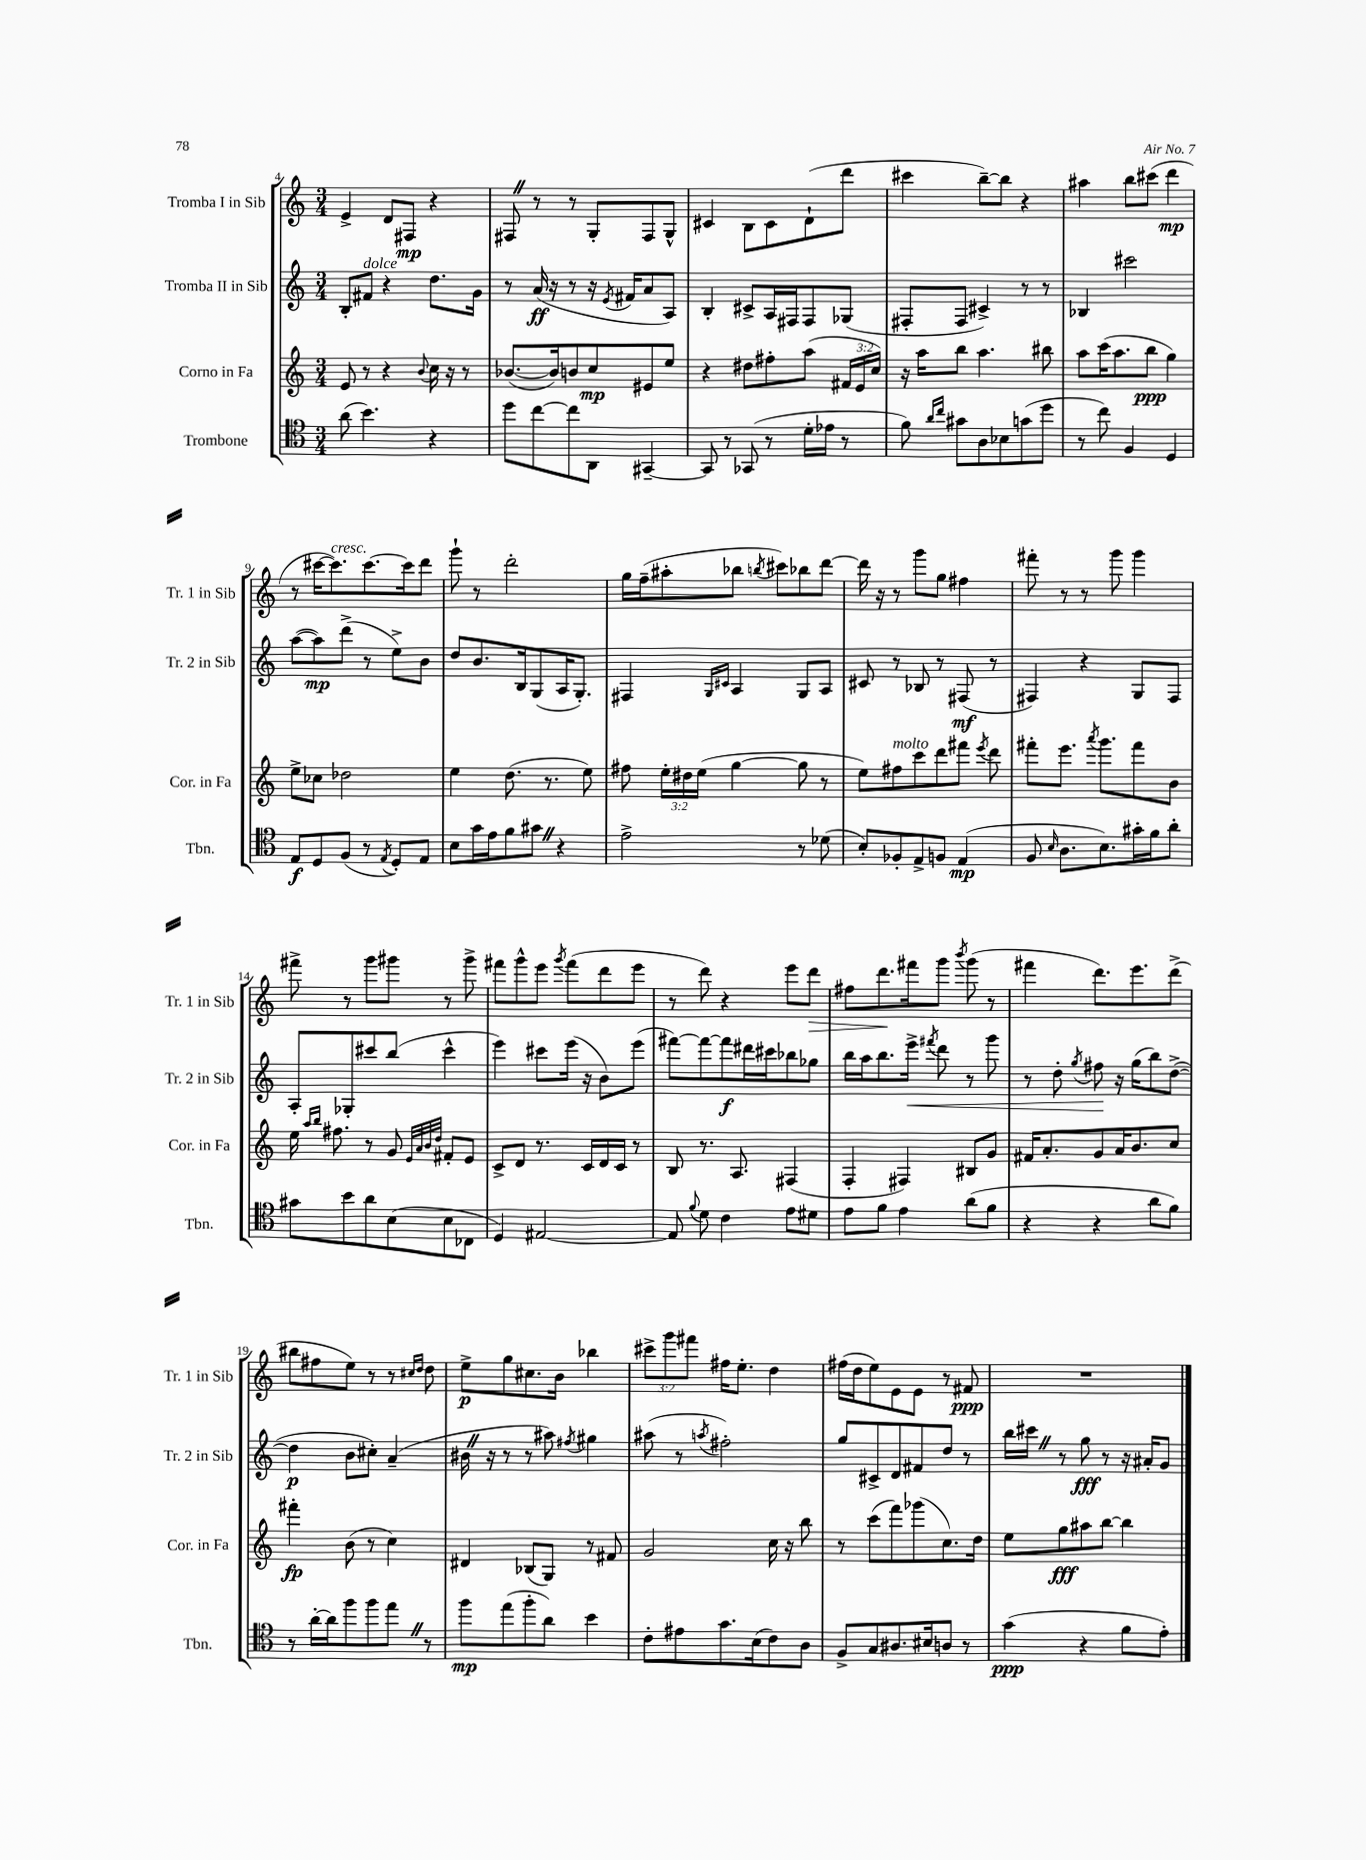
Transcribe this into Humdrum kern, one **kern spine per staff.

**kern	**kern	**kern	**kern
*staff4	*staff3	*staff2	*staff1
*clefC4	*clefG2	*clefG2	*clefG2
*k[]	*k[]	*k[]	*k[]
*M3/4	*M3/4	*M3/4	*M3/4
(8a	8e	8B'	4e^
4.b)	8r	8f#	.
.	4r	4r	8d
.	.	.	8F#
.	8qqb	.	.
4r	16cc	8.dd	4r
.	16r	.	.
.	8r	.	.
.	.	16g	.
=	=	=	=
8dd	([8.b-	8r	8F#
[8cc	.	(16a	8r
.	16b-])	16r	.
8cc]	8b	8r	8r
8AA	8cc	16r	8G'
.	.	8qe	.
.	.	16f#	.
[4GG#~	8e#	8a	8F#
.	8ee	8A)	8G^^
=	=	=	=
8GG#]	4r	4B'	4c#
8r	.	.	.
(8GG-	8dd#	8c#^	8B
8r	8ff#'	16A	8c#
.	.	16F#	.
16d'	(8aa	8F#	(8d`
16e-	.	.	.
8r	24f#	(8G-	8ddd
.	24e	.	.
.	24cc)	.	.
=	=	=	=
8f)	16r	8F#'	4ccc#
.	16aa	.	.
16qqa	.	.	.
16qqcc	.	.	.
8g#	8bb	8F#	.
8A	4.aa	4c#^)	[8bb~)
8B-	.	.	8bb]
(8g	.	8r	4r
8dd	8bb#	8r	.
=	=	=	=
8r	8aa	4B-	4aa#
8cc)	(16ccc	.	.
.	8.aa	.	.
4F	.	2ccc#	8bb
.	8bb	.	(8ccc#
4D	4gg)	.	4ddd
=	=	=	=
8E	8ee^	([8aa	8r
8D	8cc-	8aa])	[16ccc#
.	.	.	8.ccc#])
(8F	2dd-	(8ddd^	.
8r	.	8r	[8.ccc#
8qE	.	.	.
8D')	.	8ee^)	.
.	.	.	16ccc#]
8E	.	8b	8ddd
=	=	=	=
8B	4ee	8dd	8ggg`
16g	.	8.b	8r
16e	.	.	.
8f	(8.dd	.	2ddd'
.	.	16B	.
8g#	.	(8G	.
.	8.r	.	.
4r	.	16A	.
.	.	8.G')	.
.	8ee)	.	.
=	=	=	=
2e^	8ff#	4F#	16gg
.	.	.	(16ff~
.	24ee'	.	8aa#'
.	24dd#	.	.
.	(24ee	.	.
.	.	16qqG	.
.	.	16qqc#	.
.	[4gg	4A	8bb-
.	.	.	8qbb
.	.	.	8ccc#)
8r	8gg]	8G	8bb-
(8d-	8r	8A	[8ddd
=	=	=	=
8B')	8ee)	8c#	16ddd]
.	.	.	16r
8F-'	8ff#	8r	8r
8E^	8ccc	8B-	8ggg
8F	8ddd	8r	8gg
(4E	8fff#	(8F#	4ff#
.	8qeee	.	.
.	8ddd	8r	.
=	=	=	=
8F	8fff#'	4F#)	8fff#'
16qqB	.	.	.
8.A	8.eee	.	8r
.	.	4r	8r
.	8qaaa	.	.
8.B)	8.ggg	.	.
.	.	.	8ggg
16g#'	8fff#	8G	4ggg
16f	.	.	.
8a'	8b	8F#	.
=	=	=	=
8g#	16ee	8A'	8fff#^
.	16qqaa	.	.
.	16qqbb	.	.
.	8.ff#	.	.
8b	.	8G-'	8r
8a	8r	8ccc#	8ggg
(8B	8g	(8bb	8ggg#
.	32qqe	.	.
.	32qqa	.	.
.	32qqb	.	.
.	32qqdd	.	.
8B	8f#'	4ccc#^^	8r
8C-	8e	.	8ggg#^
=	=	=	=
4D)	8c^	4eee)	8fff#
.	8d	.	8ggg^^
[2E#	8.r	8ccc#	8eee
.	.	.	8qggg
.	.	(16eee	(8fff#
.	16c	16r	.
.	16d	8b)	8ddd
.	16c	.	.
.	8r	(8eee	8eee
=	=	=	=
8E#]	8B	[8fff#)	8r
8qqf	.	.	.
8d	8.r	8fff#_	8ddd)
4c	.	8fff#]	4r
.	8.A	.	.
.	.	16ddd#	.
.	.	16ccc#	.
8e	(4F#	8bb-	8eee
8d#	.	8gg-	8ddd
=	=	=	=
8e	4F'	16bb	8ff#
.	.	16aa	.
8f	.	8.bb	8.ddd
4e	4F#)	.	.
.	.	16eee^	16fff#
.	.	8qfff#	.
.	.	8ddd	8ggg
.	.	.	8qbbb
(8a	8B#	8r	(8ggg
8f	8g	8ggg	8r
=	=	=	=
4r	16f#	8r	4fff#
.	8.a'	.	.
.	.	8dd'	.
.	.	8qgg	.
4r	8g	8ff#	8.ddd)
.	16a	16r	.
.	8.b	(16gg	8.eee
8a	.	8bb)	.
8f)	8cc	([8dd^	(8ddd^
=	=	=	=
8r	4fff#'	4dd]	8bb#
[16a'	.	.	8ff#
16a]	.	.	.
8ff	(8b	8b	8ee)
8ff	8r	8cc#')	8r
8ee	4cc)	(4a~	8r
.	.	.	16qqcc#
.	.	.	16qqdd
8r	.	.	8dd
=	=	=	=
8ff	4d#	16b#	8ee^
.	.	16r	.
(8ee	.	8r	8gg
8ff'	(8B-	8r	8.cc#
8a)	8G)	8aa#)	.
.	.	.	16b
.	.	8qff#	.
4b	8r	4gg#	4bb-
.	8f#	.	.
=	=	=	=
8c'	2g	(8aa#	12ccc#^
.	.	.	12ggg
8e#	.	8r	.
.	.	.	12fff#
.	.	8qaa	.
8.g	.	2ff#')	16ff#
.	.	.	8.ee'
(16B	.	.	.
8c)	16cc	.	4dd
.	16r	.	.
8A	8bb	.	.
=	=	=	=
8F^	8r	8gg	(16ff#
.	.	.	16dd
8G	(8ccc	8c#^	8ee)
8.A#	8fff)	8d	8e
.	(8ggg-	8f#	8e
16B#	.	.	.
8A	8.cc)	8dd	8r
8r	.	8r	8f#
.	16dd	.	.
=	=	=	=
(4g	8ee	16bb	2.r
.	.	16ccc#	.
.	8gg	8r	.
4r	8aa#	8gg	.
.	[8bb	8r	.
8f	4bb]	16r	.
.	.	16a#'	.
8e')	.	8g	.
==	==	==	==
*-	*-	*-	*-
